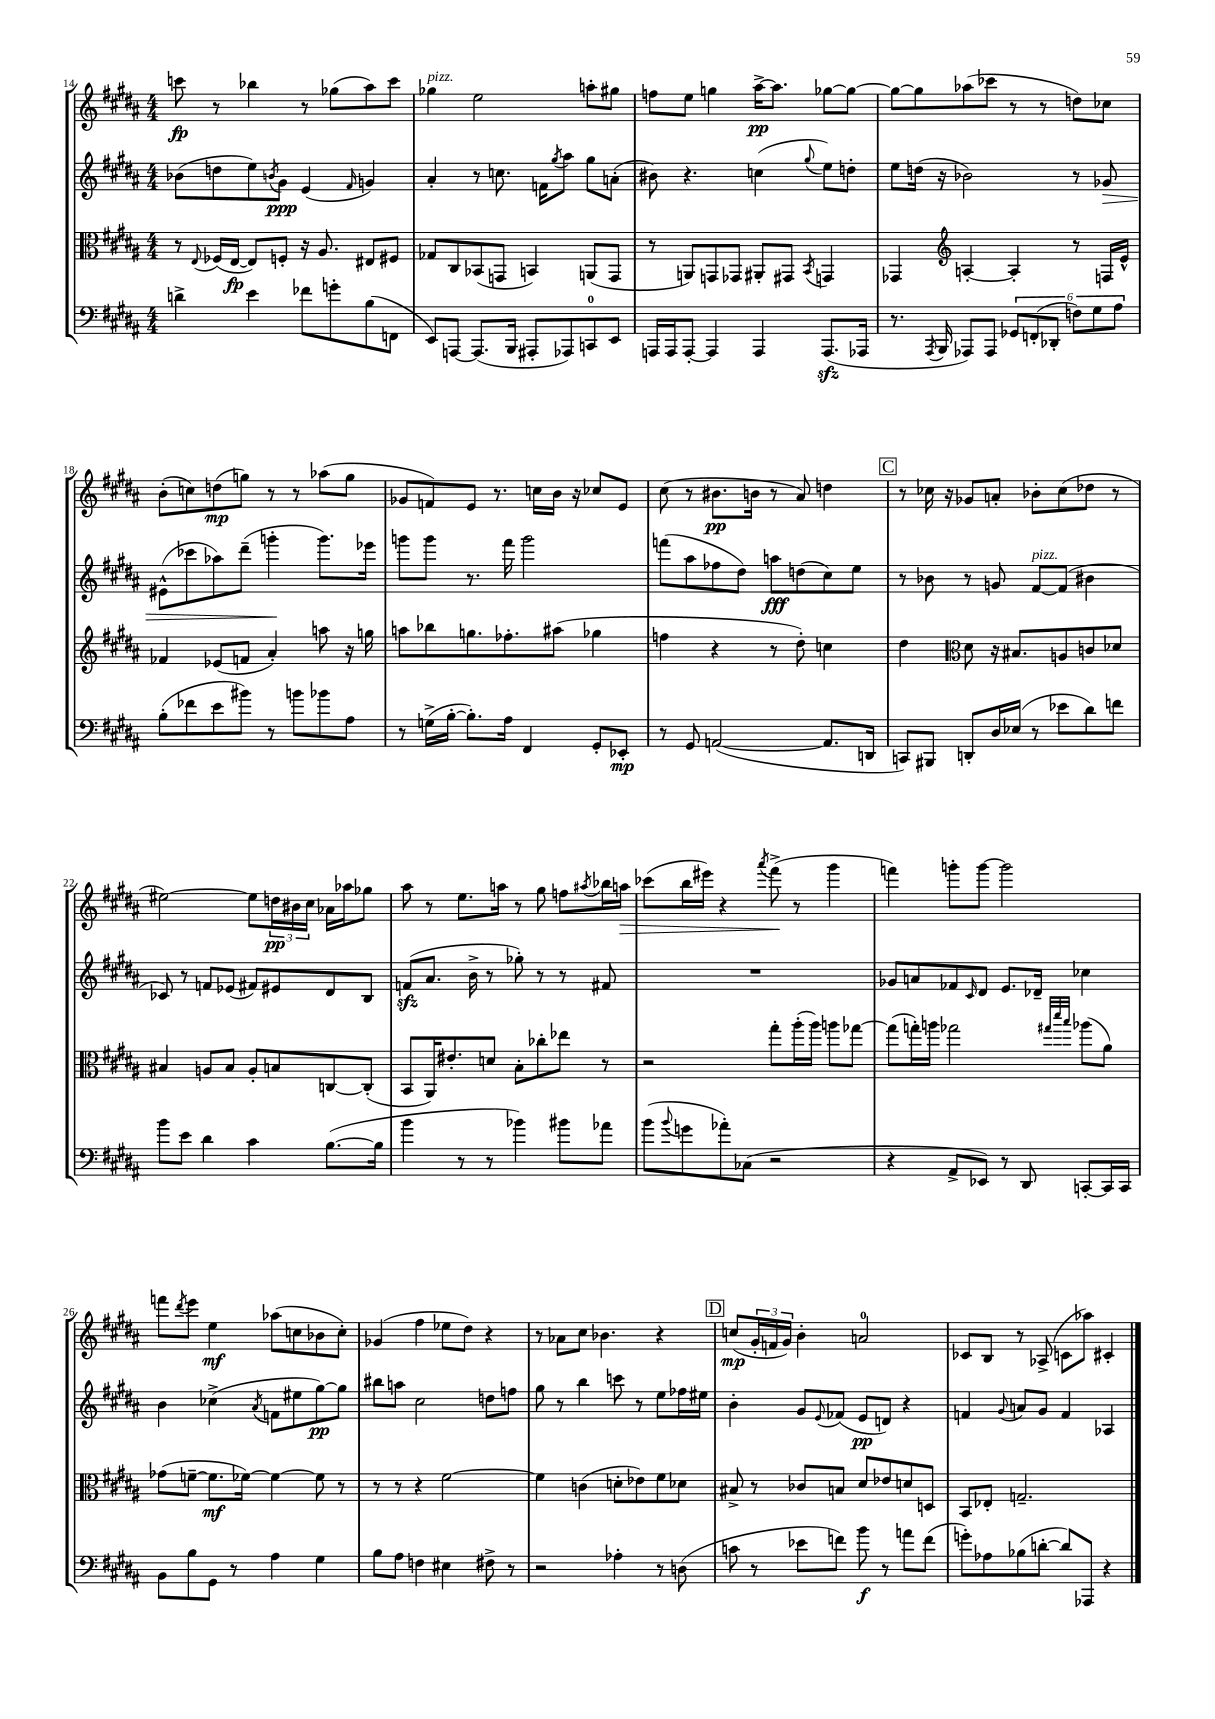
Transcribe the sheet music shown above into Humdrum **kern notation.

**kern	**kern	**kern	**kern
*staff4	*staff3	*staff2	*staff1
*clefF4	*clefC3	*clefG2	*clefG2
*k[f#c#g#d#a#]	*k[f#c#g#d#a#]	*k[f#c#g#d#a#]	*k[f#c#g#d#a#]
*M4/4	*M4/4	*M4/4	*M4/4
4d^	8r	(8b-	8ccc
.	8qqE	.	.
.	(16F-	8dd	8r
.	[16E	.	.
4e	8E])	8ee)	4bb-
.	.	8qb	.
.	8F'	8g#	.
8f-	16r	(4e	8r
.	8.A#	.	.
8g'	.	.	(8gg-
.	.	16qqf#	.
(8B	8E#	4g)	8aa#)
8FF	8F#	.	8ccc
=	=	=	=
8EE)	8G-	4a#'	4gg-
[8AAA	8C#	.	.
(8.AAA]	(8BB-	8r	2ee
.	8GG	8.cc	.
16BBB	.	.	.
8AAA#'	4BB)	.	.
.	.	16f	.
.	.	8qgg#	.
8AAA-)	.	8aa#	.
8CC	(8AA	8gg#	8aa'
8EE	8GG	(8a'	8gg#
=	=	=	=
16AAA	8r	8b#)	8ff
16AAA	.	.	.
[8AAA'	8AA)	4.r	8ee
4AAA]	8GG	.	4gg
.	8GG-	.	.
4AAA	8AA#'	(4cc	[16aa#^
.	.	.	8.aa#]
.	8GG#	.	.
.	8qBB	8qqgg#	.
(8.AAA	4GG	8ee)	[8gg-
.	.	8dd'	8gg-_
16AAA-	.	.	.
=	=	=	=
8.r	4GG-	8ee	8gg-_
.	.	(16dd	8gg-]
8qAAA#	.	.	.
16BBB	.	16r	.
*	*clefG2	*	*
8AAA-)	[4A'	2b-)	(8aa-
8AAA-	.	.	8ccc-
12GG-	4A']	.	8r
(12FF'	.	.	.
.	.	.	8r
12DD-'	.	.	.
12F)	8r	8r	8dd)
12G#	.	.	.
.	16F	8g-	8cc-
12A#	.	.	.
.	16e^^	.	.
=	=	=	=
(8B'	4f-	(8e#^^	(8b'
8f-	.	8ccc-	8cc)
8e	(8e-	8aa-)	(8dd
8b#)	8f	(8ddd#~	8gg)
8r	4a#')	4ggg'	8r
8b	.	.	8r
8b-	8aa	8.ggg)	(8aa-
8A#	16r	.	8gg
.	16gg	16eee-	.
=	=	=	=
8r	8aa	8ggg	8g-
(16G^	8bb-	8ggg	8f)
[16B'	.	.	.
8.B'])	8.gg	8.r	8e
.	.	.	8.r
16A#	8.ff-'	16fff#	.
4FF#	.	2ggg	.
.	.	.	16cc
.	(8aa#	.	16b
.	.	.	16r
8GG#'	4gg-	.	8cc-
8EE-'	.	.	8e
=	=	=	=
8r	4ff	(8fff	(8cc#
8GG#	.	8aa#	8r
([2AA	4r	8ff-	8.b#
.	.	8dd#)	.
.	.	.	16b
.	8r	8aa	8r
.	8dd#')	(8dd	8a#)
8.AA]	4cc	8cc#)	4dd
.	.	8ee	.
16DD	.	.	.
=	=	=	=
8CC)	4dd#	8r	8r
8BBB#	.	8b-	16cc-
.	.	.	16r
*	*clefC3	*	*
8DD'	8d#	8r	8g-
16D#	16r	8g	8a'
(16E-	8.B#	.	.
8r	.	[8f#	8b-'
8e-	8A	(8f#]	(8cc-
8d#)	8c	4b#	8dd-
8f	8d-	.	8r
=	=	=	=
8b	4B#	8c-)	[2ee#)
8e	.	8r	.
4d#	8A	8f	.
.	8B#	(8e-	.
4c#	8A'	8f#)	8ee#]
.	8B	8e#	24dd
.	.	.	24b#
.	.	.	24cc#
([8.B	[8C	8d#	16a-
.	.	.	16aa-
.	(8C']	8B	8gg-
16B]	.	.	.
=	=	=	=
4b	8BB	(8f	8aa#
.	16AA#)	8.a#	8r
.	8.e#'	.	.
8r	.	.	8.ee
.	.	16b^	.
8r	8d	8r	.
.	.	.	16aa
4b-)	8B'	8gg-')	8r
.	8cc-'	8r	8gg#
8b#	8ee-	8r	8ff
.	.	.	8qaa#
8a-	8r	8f#	16bb-
.	.	.	16aa
=	=	=	=
(8b	2r	1r	(8ccc-
8qqb	.	.	.
8g	.	.	16bb
.	.	.	16eee#)
8a-')	.	.	4r
(8C-	.	.	.
.	.	.	8qaaa#
2r	8gg#'	.	(8fff#^
.	(16aa#'	.	8r
.	16aa#)	.	.
.	8aa	.	4ggg#
.	[8gg-	.	.
=	=	=	=
4r	(8gg-]	8g-	4fff)
.	16gg')	8a	.
.	16aa	.	.
8AA#^	2gg-	8f-	8ggg'
.	.	16qqc#	.
8EE-)	.	8d#	[8ggg
8r	.	8.e	2ggg]
8DD#	.	.	.
.	.	16d-~	.
.	32qqgg#	.	.
.	32qqddd#	.	.
.	32qqbb	.	.
[8CC'	(8aa-	4cc-	.
16CC]	8a#)	.	.
16CC	.	.	.
=	=	=	=
8BB	(8g-	4b	8fff
.	.	.	8qddd#
8B	[8f~	.	8eee
8GG#	8.f]	(4cc-^	4ee
8r	.	.	.
.	[16f-)	.	.
.	.	8qa#	.
4A#	4f-_	8f	(8aa-
.	.	8ee#	8cc
4G#	8f-]	[8gg#)	8b-
.	8r	8gg#]	8cc')
=	=	=	=
8B	8r	8bb#	(4g-
8A#	8r	8aa	.
4F	4r	2cc#	4ff#
4E#	[2f#	.	8ee-
.	.	.	8dd#)
8F#^	.	8dd	4r
8r	.	8ff	.
=	=	=	=
2r	4f#]	8gg#	8r
.	.	8r	8a-
.	(4c	4bb	8cc#
.	.	.	4.b-
4A-'	8d'	8ccc	.
.	8e-)	8r	.
8r	8f#	8ee	4r
(8D	8d-	16ff-	.
.	.	16ee#	.
=	=	=	=
8c	8B#^	4b'	(8cc
8r	8r	.	24g#'
.	.	.	24f
.	.	.	24g#)
8e-	8c-	8g#	4b'
.	.	8qqe	.
8f)	8B	(8f-	.
8b	8d#	8e	2a
8r	8e-	8d)	.
8a	8d	4r	.
(8f	8D	.	.
=	=	=	=
8g')	8BB	4f	8c-
8A-	8E-'	.	8B
.	.	8qqg#	.
(8B-	2.G~	8a	8r
[8d'	.	8g#	(8A-^
8d])	.	4f	8c
8AAA-	.	.	8aa-)
4r	.	4A-	4c#'
==	==	==	==
*-	*-	*-	*-
